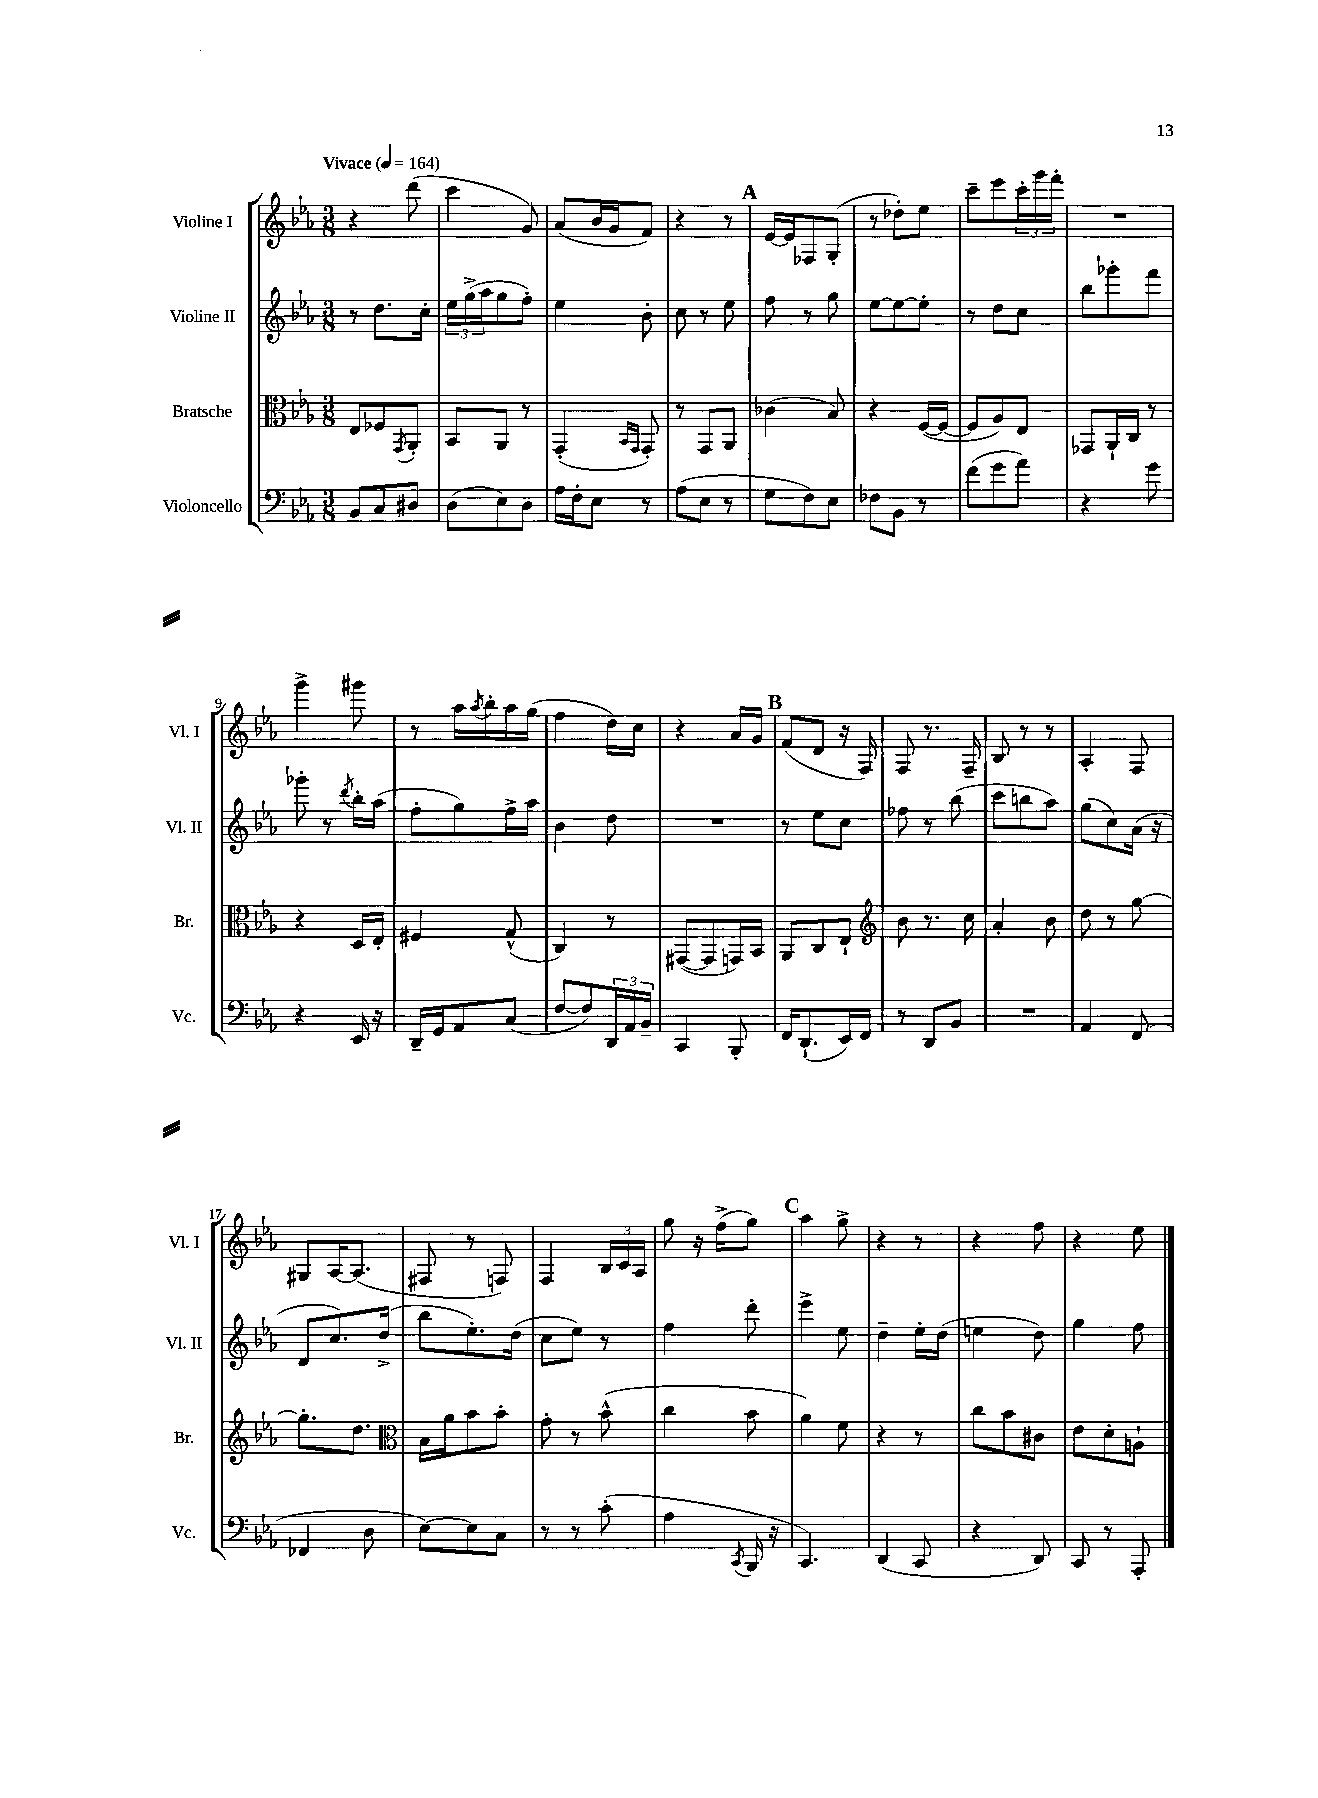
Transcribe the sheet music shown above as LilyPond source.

<<
\new StaffGroup <<
\new Staff = "s0" \with { instrumentName = "Violine I" shortInstrumentName = "Vl. I" } {
    \clef treble \key ees \major \numericTimeSignature \time 3/8 \tempo "Vivace" 4 = 164
    r4 d'''8( |
    c'''4 g'8) |
    aes'8( bes'16 g'16 f'8) |
    r4 r8 |
    \mark \markup { \bold "A" } ees'16~ ees'16 fes8 g8-.( |
    r8 des''8-.) ees''8 |
    c'''8-- ees'''8 \tuplet 3/2 { c'''16-. g'''16 f'''16-. } |
    R4. |
    g'''4-> gis'''8 |
    r8 aes''16 \acciaccatura { aes''8 } bes''16-. aes''16 g''16( |
    f''4 d''16) c''16 |
    r4 aes'16 g'16 |
    \mark \markup { \bold "B" } f'8( d'8 r16 f16) |
    f8 r8. f16-- |
    bes8 r8 r8 |
    aes4-. f8 |
    gis8 aes16~ aes8.( |
    fis8 r8 f8) |
    f4 \tuplet 3/2 { bes16 c'16 aes16 } |
    g''8 r16 f''16->( g''8) |
    \mark \markup { \bold "C" } aes''4 g''8-> |
    r4 r8 |
    r4 f''8 |
    r4 ees''8 \bar "|." |
}
\new Staff = "s1" \with { instrumentName = "Violine II" shortInstrumentName = "Vl. II" } {
    \clef treble \key ees \major \numericTimeSignature \time 3/8
    r8 d''8. c''16-. |
    \tuplet 3/2 { ees''16 g''16->( aes''16 } g''8 f''8-.) |
    ees''4 bes'8-. |
    c''8 r8 ees''8 |
    \mark \markup { \bold "A" } f''8 r8 g''8 |
    ees''8~ ees''8~ ees''8-. |
    r8 d''8 c''8 |
    bes''8 ges'''8-. f'''8 |
    ges'''8-. r8 \acciaccatura { d'''8 } bes''16-. aes''16( |
    f''8-. g''8) f''16-> aes''16 |
    bes'4 d''8 |
    R4. |
    \mark \markup { \bold "B" } r8 ees''8 c''8 |
    fes''8 r8 bes''8( |
    c'''8 b''8 aes''8) |
    g''8( c''8) aes'16( r16 |
    d'8 c''8.) d''16->( |
    bes''8 ees''8.-.) d''16( |
    c''8 ees''8) r8 |
    f''4 d'''8-. |
    \mark \markup { \bold "C" } ees'''4-> ees''8 |
    d''4-- ees''16-. d''16( |
    e''4 d''8) |
    g''4 f''8 \bar "|." |
}
\new Staff = "s2" \with { instrumentName = "Bratsche" shortInstrumentName = "Br." } {
    \clef alto \key ees \major \numericTimeSignature \time 3/8
    ees8 fes8 \acciaccatura { g,8 } aes,8-. |
    bes,8 aes,8 r8 |
    g,4-.( \grace { bes,16 g,16 } g,8-.) |
    r8 g,8 aes,8 |
    \mark \markup { \bold "A" } ces'4( bes8) |
    r4 f16~( f16~ |
    f8 aes8) ees8 |
    ges,8 aes,16-! c16 r8 |
    r4 d16 ees16-. |
    fis4 g8-^( |
    c4) r8 |
    gis,8~( gis,8 g,16) bes,16 |
    \mark \markup { \bold "B" } aes,8 c8 ees8-! |
    \clef treble bes'8 r8. c''16 |
    aes'4-. bes'8 |
    d''8 r8 g''8~ |
    g''8.-. d''8. |
    \clef alto bes16 aes'16 bes'8 bes'8-. |
    g'8-. r8 bes'8-^( |
    c''4 bes'8 |
    \mark \markup { \bold "C" } aes'4) f'8 |
    r4 r8 |
    c''8 bes'8 cis'8 |
    ees'8 d'8-. a8-! \bar "|." |
}
\new Staff = "s3" \with { instrumentName = "Violoncello" shortInstrumentName = "Vc." } {
    \clef bass \key ees \major \numericTimeSignature \time 3/8
    bes,8 c8 dis8 |
    d8( ees8) d8 |
    aes16 f16-. ees8 r8 |
    aes8( ees8 r8 |
    \mark \markup { \bold "A" } g8 f8) ees8 |
    fes8 bes,8 r8 |
    f'8( g'8 aes'8) |
    r4 g'8 |
    r4 ees,16 r16 |
    d,16-- g,16 aes,8 c8( |
    f8~ f8) \tuplet 3/2 { d,16 aes,16 bes,16-- } |
    c,4 bes,,8-. |
    \mark \markup { \bold "B" } f,16 d,8.-!( ees,16) f,16 |
    r8 d,8 bes,8 |
    R4. |
    aes,4 f,8( |
    fes,4 d8 |
    ees8~) ees8 c8 |
    r8 r8 c'8-.( |
    aes4 \acciaccatura { c,8 } bes,,16 r16 |
    \mark \markup { \bold "C" } c,4.) |
    d,4( c,8 |
    r4 d,8) |
    c,8 r8 aes,,8-. \bar "|." |
}
>>
>>
